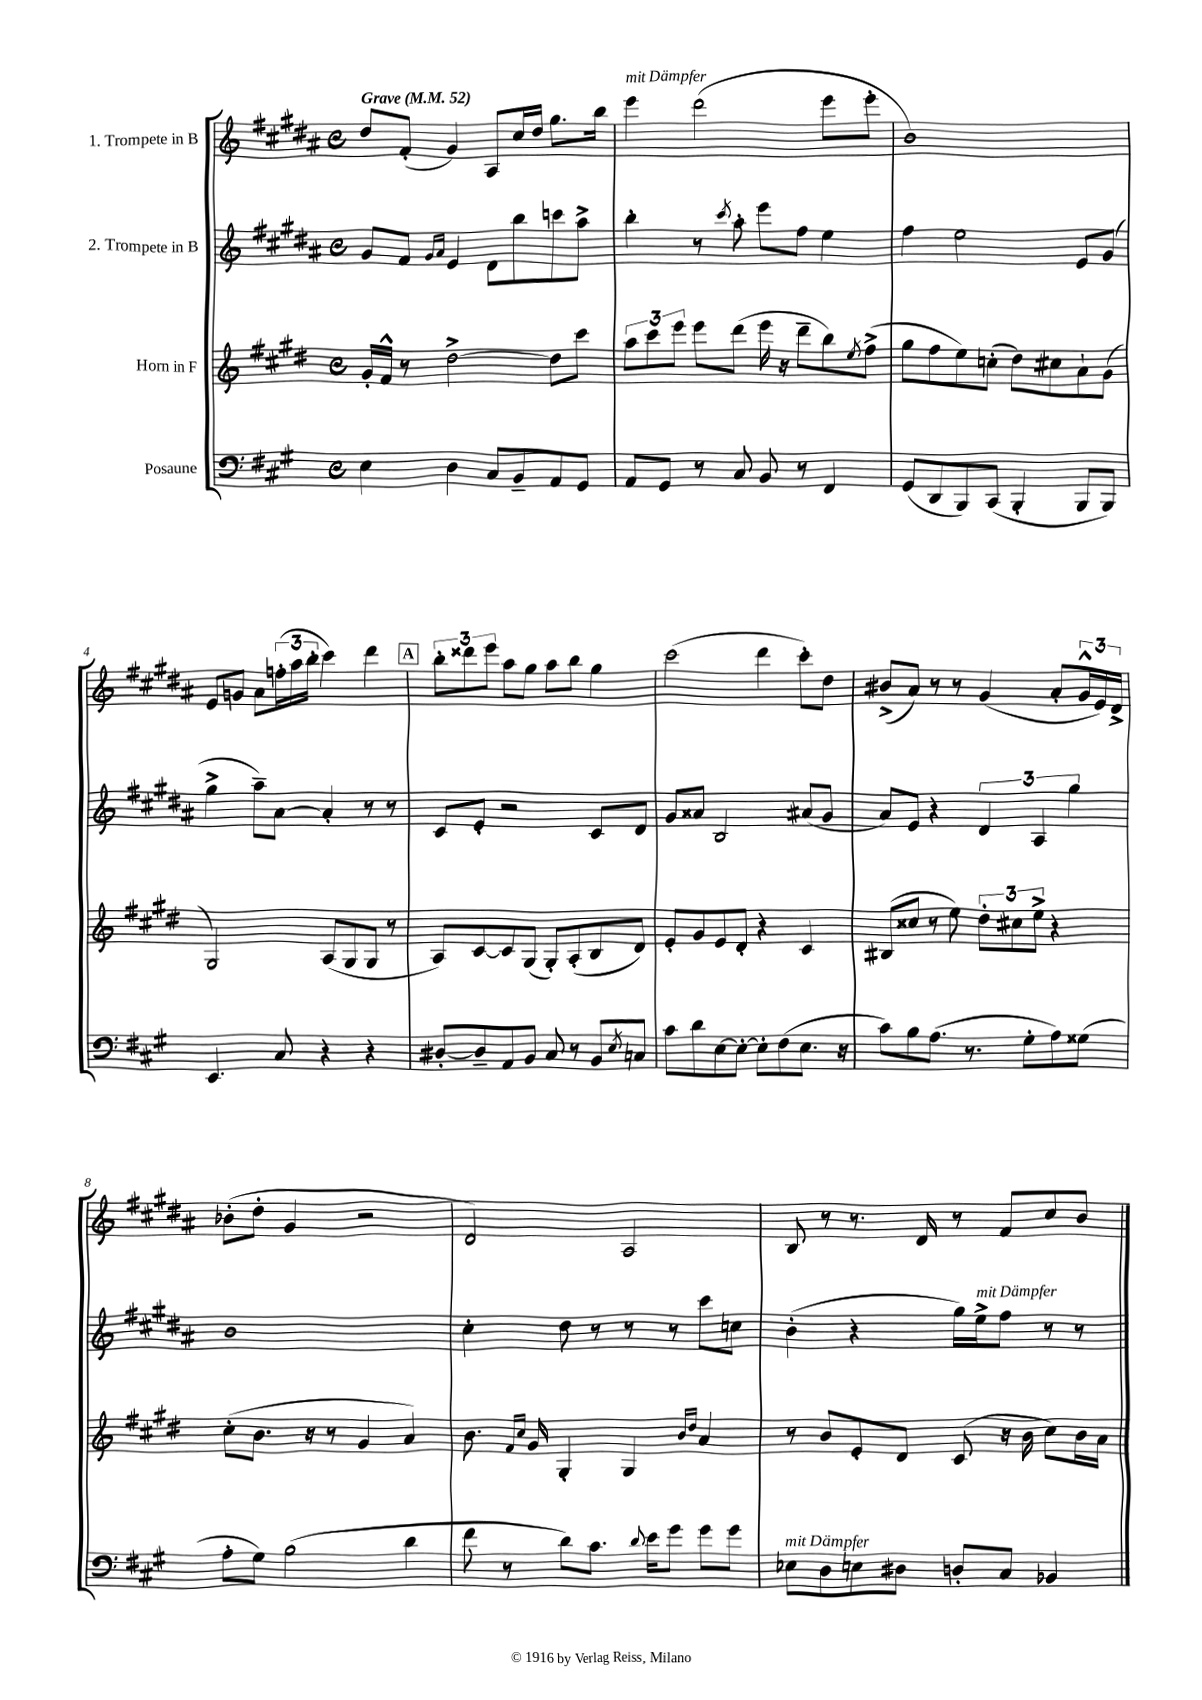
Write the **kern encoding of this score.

**kern	**kern	**kern	**kern
*staff4	*staff3	*staff2	*staff1
*clefF4	*clefG2	*clefG2	*clefG2
*k[f#c#g#]	*k[f#c#g#d#]	*k[f#c#g#d#a#]	*k[f#c#g#d#a#]
*M4/4	*M4/4	*M4/4	*M4/4
*met(c)	*met(c)	*met(c)	*met(c)
*MM52	*MM52	*MM52	*MM52
4E	16g#'	8g#	8dd#
.	16f#^^	.	.
.	8r	8f#	(8f#'
.	.	16qqg#	.
.	.	16qqa#	.
4D	[2dd#^	4e	4g#)
8C#	.	8d#	8A#
8BB~	.	8bb	16cc#
.	.	.	16dd#
8AA	8dd#]	8ccc	8.gg#
8GG#	8ccc#	8aa#^	.
.	.	.	16bb
=	=	=	=
8AA	12aa	4bb'	4eee
.	12ccc#	.	.
8GG#	.	.	.
.	12eee	.	.
8r	8eee	8r	(2ddd#
.	.	8qccc#	.
8C#	(8ddd#	8aa#'	.
8BB	16eee	8eee	.
.	16r	.	.
8r	8ddd#~	8ff#	.
4FF#	8bb)	4ee	8eee
.	8qee	.	.
.	(8ff#^	.	8eee'
=	=	=	=
(8GG#	8gg#	4ff#	1b)
8DD	8ff#	.	.
8BBB)	8ee)	2ee	.
(8CC#	(8cc'	.	.
4BBB'	8dd#)	.	.
.	8cc#	.	.
8BBB	8a`	8e	.
8BBB)	(8g#	(8g#	.
=	=	=	=
4.EE	2G#)	4gg#^	8e
.	.	.	8g
.	.	8aa#~)	8a#
8C#	.	[8a#	(24ff'
.	.	.	24aa#
.	.	.	24bb'
4r	(8A	4a#']	4ccc#)
.	8G#	.	.
4r	8G#	8r	4ddd#
.	8r	8r	.
=	=	=	=
[8D#'	8A)	8c#	12bb'
.	.	.	12ddd##
8D#~]	[8c#	8e'	.
.	.	.	12eee
8AA	8c#]	2r	8aa#
8BB	(8G#	.	8gg#
8C#	8G#')	.	8aa#
8r	(8A'	.	8bb
8BB	8B	8c#	4gg#
8qE	.	.	.
8C	8d#)	8d#	.
=	=	=	=
8c#	8e'	8g#	(2ccc#
8d	8g#	8a##	.
[8E	8e	2B	.
8E'_	8d#'	.	.
8E']	4r	.	4ddd#
(8F#	.	.	.
8.E	4c#	(8a#	8ccc#')
.	.	8g#	8dd#
16r	.	.	.
=	=	=	=
8c#)	(8B#	8a#)	(8b#^
8B	8cc##	8e	8a#)
(8.A	8r	4r	8r
.	8ee)	.	8r
8.r	.	.	.
.	12dd#'	6d#	(4g#
.	12cc#	.	.
8G#'	.	.	.
.	12ee^	6A#	.
8A)	4r	.	8a#'
.	.	6gg#	.
(8G##	.	.	24g#^^
.	.	.	24e)
.	.	.	24d#^
=	=	=	=
8A'	(8cc#'	1b	(8b-'
8G#)	8.b	.	8dd#'
(2B	.	.	4g#
.	16r	.	.
.	8r	.	.
.	4g#	.	2r
4d	4a)	.	.
=	=	=	=
8f#	8.b	4cc#'	2d#)
8r	.	.	.
.	16qqf#	.	.
.	16qqcc#	.	.
.	16g#	.	.
8d)	4G#'	8dd#	.
8.c#	.	8r	.
.	4G#	8r	2A#
8qqd	.	.	.
16e	.	.	.
8g#	.	8r	.
.	16qqb	.	.
.	16qqdd#	.	.
8g#	4a	8ccc#	.
8g#	.	8cc	.
=	=	=	=
8E-	8r	(4b'	8B
8D	8b	.	8r
8E	8e'	4r	8.r
8D#	8d#	.	.
.	.	.	16d#
8D'	(8c#	16gg#)	8r
.	.	16ee^	.
8C#	16r	8ff#	8f#
.	16b	.	.
4BB-	8cc#)	8r	8cc#
.	16b	8r	8b
.	16a	.	.
==	==	==	==
*-	*-	*-	*-
